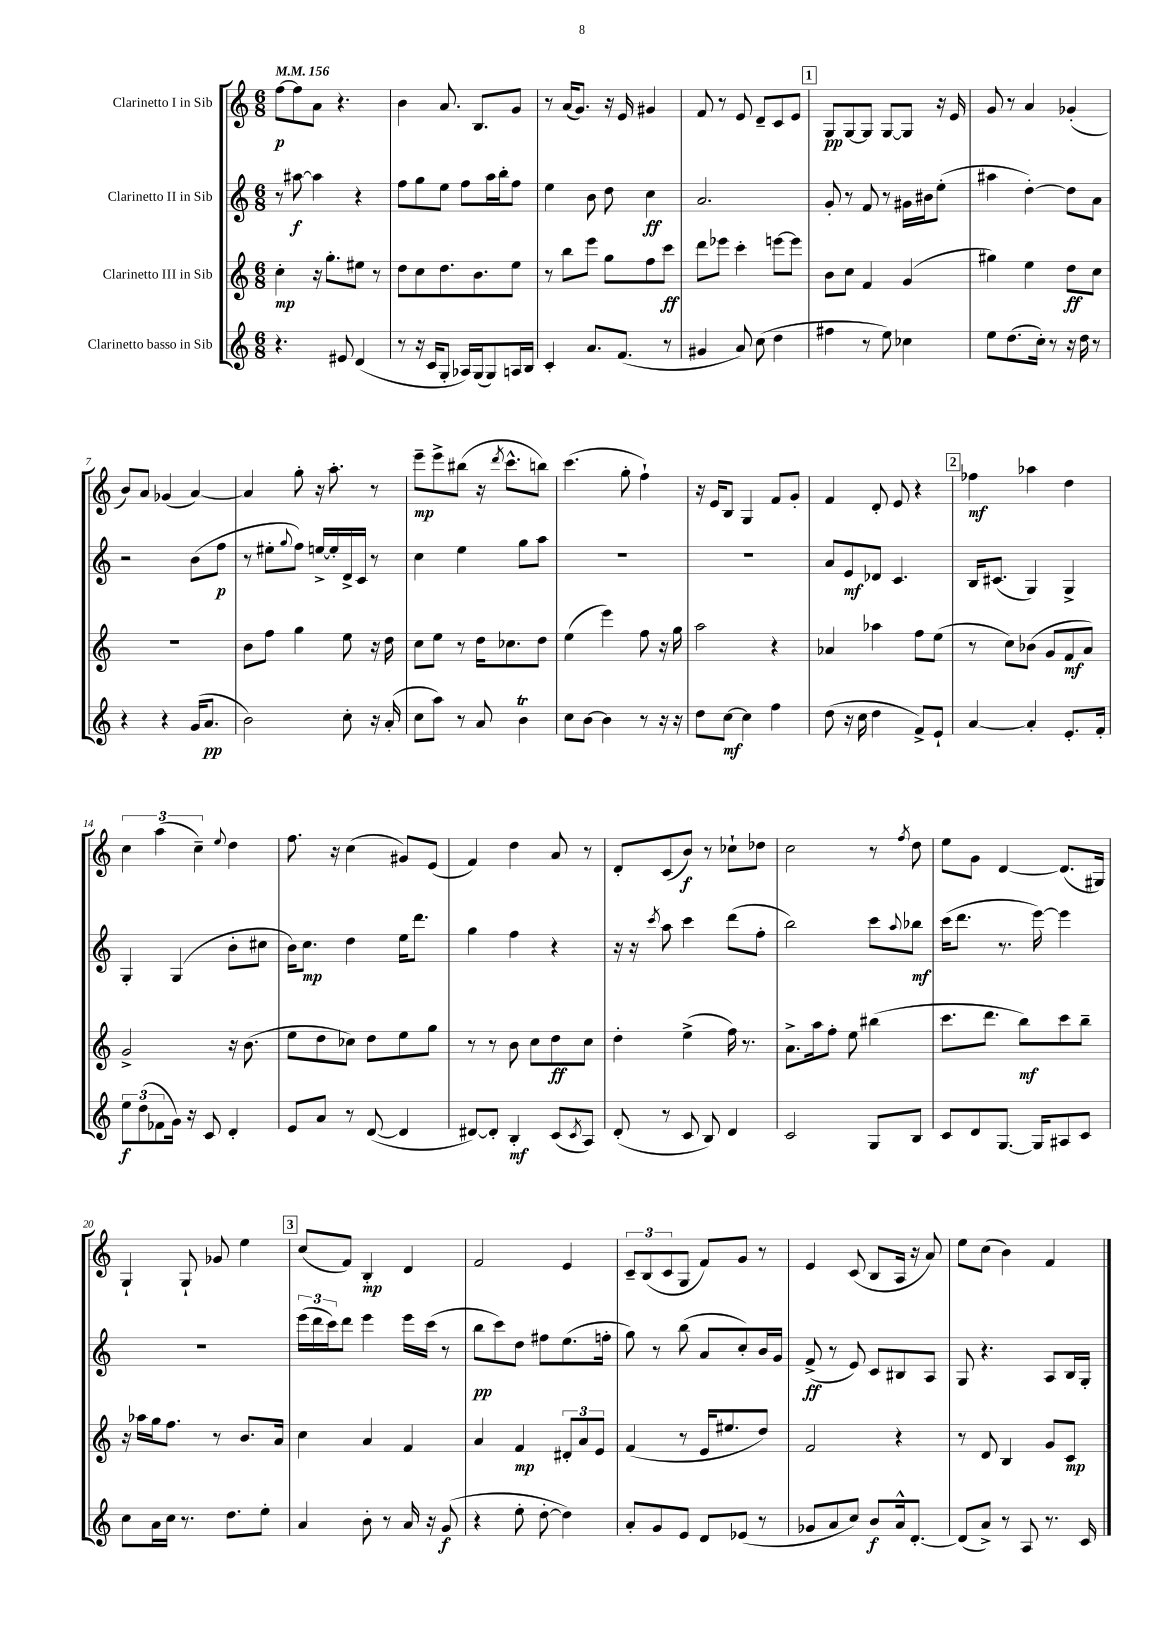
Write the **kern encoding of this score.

**kern	**dynam	**kern	**dynam	**kern	**dynam	**kern	**dynam
*part4	*part4	*part3	*part3	*part2	*part2	*part1	*part1
*staff4	*staff4	*staff3	*staff3	*staff2	*staff2	*staff1	*staff1
*I"Clarinetto basso in Sib	*	*I"Clarinetto III in Sib	*	*I"Clarinetto II in Sib	*	*I"Clarinetto I in Sib	*
*clefG2	*	*clefG2	*	*clefG2	*	*clefG2	*
*k[]	*	*k[]	*	*k[]	*	*k[]	*
*M6/8	*	*M6/8	*	*M6/8	*	*M6/8	*
*MM156	*	*MM156	*	*MM156	*	*MM156	*
=1	=1	=1	=1	=1	=1	=1	=1
4.r	.	4cc'\	mp	8r	.	[8ff\L	p
.	.	.	.	[8aa#X\	f	8ff\]	.
.	.	16r	.	4aa#\]	.	8a\J	.
.	.	8.gg'\L	.	.	.	.	.
8e#X/	.	.	.	.	.	4.r	.
(4d/	.	8ee#X\J	.	4r	.	.	.
.	.	8r	.	.	.	.	.
=2	=2	=2	=2	=2	=2	=2	=2
8r	.	8dd\L	.	8ff\L	.	4b\	.
16r	.	8cc\	.	8gg\	.	.	.
16c/KL	.	.	.	.	.	.	.
8G'/J	.	8.dd\	.	8ee\J	.	8.a/	.
16A-X/LL)	.	.	.	8ff\L	.	.	.
(16G/J	.	8.b\	.	.	.	8.B/L	.
8G/)	.	.	.	16aa\L	.	.	.
.	.	.	.	16bb'\J	.	.	.
16An/L	.	8ee\J	.	8ff\J	.	8g/J	.
16B/JJ	.	.	.	.	.	.	.
=3	=3	=3	=3	=3	=3	=3	=3
4c'/	.	8r	.	4ee\	.	8r	.
.	.	8bb\L	.	.	.	(16a/KL	.
.	.	.	.	.	.	8.g/J)	.
8.a/L	.	8eee\J	.	8b\	.	.	.
.	.	8gg\L	.	8dd\	.	16r	.
(8.f/J	.	.	.	.	.	16e/	.
.	.	8ff\	.	4cc\	ff	4g#X/	.
8r	.	8ccc\J	ff	.	.	.	.
=4	=4	=4	=4	=4	=4	=4	=4
4g#X/	.	8ddd\L	.	2.a/	.	8f/	.
.	.	8eee-X\J	.	.	.	8r	.
8a/)	.	4ccc'\	.	.	.	8e/	.
(8cc\	.	.	.	.	.	8d~/L	.
4dd\	.	[8eeen\L	.	.	.	8c/	.
.	.	8eee\J]	.	.	.	8e/J	.
!!LO:REH:place=s1:t=1
=5	=5	=5	=5	=5	=5	=5	=5
4ff#X\	.	8b\L	.	8g'/	.	8G/L	pp
.	.	8cc\J	.	8r	.	[8G/	.
8r	.	4f/	.	8f/	.	8G/J]	.
8ee\)	.	.	.	8r	.	[8G/L	.
4cc-X\	.	(4g/	.	16g#X\LL	.	8G/J]	.
.	.	.	.	16b#X\J	.	.	.
.	.	.	.	(8ee'\J	.	16r	.
.	.	.	.	.	.	16e/	.
=6	=6	=6	=6	=6	=6	=6	=6
8ee\L	.	4gg#X\)	.	4aa#X\	.	8g/	.
(8.dd\	.	.	.	.	.	8r	.
.	.	4ee\	.	[4dd'\)	.	4a/	.
16cc'\Jk)	.	.	.	.	.	.	.
8r	.	.	.	.	.	.	.
16r	.	8dd\L	ff	8dd\L]	.	(4g-X'/	.
16dd\	.	.	.	.	.	.	.
8r	.	8cc\J	.	8a\J	.	.	.
!!LO:LB:g=z
=7	=7	=7	=7	=7	=7	=7	=7
4r	.	2.r	.	2r	.	8b/L)	.
.	.	.	.	.	.	8a/J	.
4r	.	.	.	.	.	(4g-X/	.
(16g/KL	.	.	.	(8b\L	.	[4a/)	.
8.a/J	pp	.	.	.	.	.	.
.	.	.	.	8ff\J	p	.	.
=8	=8	=8	=8	=8	=8	=8	=8
2b\)	.	8b\L	.	8r	.	4a/]	.
.	.	8ff\J	.	8ee#X'\L	.	.	.
.	.	.	.	8qqgg/	.	.	.
.	.	4gg\	.	8ff\J)	.	8gg'\	.
.	.	.	.	[16een^/LL	.	16r	.
.	.	.	.	16ee'/]	.	8.aa'\	.
8cc'\	.	8ee\	.	16d^/	.	.	.
.	.	.	.	16c/JJ	.	.	.
16r	.	16r	.	8r	.	8r	.
(16a'/	.	16dd\	.	.	.	.	.
=9	=9	=9	=9	=9	=9	=9	=9
8cc\L	.	8cc\L	.	4cc\	.	8eee~\L	mp
8aa\J)	.	8ee\J	.	.	.	8eee^\	.
8r	.	8r	.	4ee\	.	(8bb#X\J	.
8a/	.	16dd\KL	.	.	.	16r	.
.	.	.	.	.	.	8qddd/	.
.	.	8.cc-X\	.	.	.	8.ccc^^\L	.
4bt\	.	.	.	8gg\L	.	.	.
.	.	8dd\J	.	8aa\J	.	8bbn\J)	.
=10	=10	=10	=10	=10	=10	=10	=10
8cc\L	.	(4ee\	.	2.r	.	(4.ccc\	.
[8b\J	.	.	.	.	.	.	.
4b\]	.	4eee\)	.	.	.	.	.
.	.	.	.	.	.	8gg'\	.
8r	.	8ff\	.	.	.	4ff`\)	.
16r	.	16r	.	.	.	.	.
16r	.	16gg\	.	.	.	.	.
=11	=11	=11	=11	=11	=11	=11	=11
8dd\L	.	2aa\	.	2.r	.	16r	.
.	.	.	.	.	.	16e/KL	.
[8cc\J	mf	.	.	.	.	8B/J	.
4cc\]	.	.	.	.	.	4G/	.
4ff\	.	4r	.	.	.	8f/L	.
.	.	.	.	.	.	8g'/J	.
=12	=12	=12	=12	=12	=12	=12	=12
(8dd\	.	4a-X/	.	8a/L	.	4f/	.
16r	.	.	.	8e/	mf	.	.
16cc\	.	.	.	.	.	.	.
4dd\	.	4aa-X\	.	8d-X/J	.	8d'/	.
.	.	.	.	4.c/	.	8e/	.
8f^/L)	.	8ff\L	.	.	.	4r	.
8e`/J	.	(8ee\J	.	.	.	.	.
!!LO:REH:place=s1:t=2
=13	=13	=13	=13	=13	=13	=13	=13
[4a/	.	8r	.	16B/KL	.	4ff-X\	mf
.	.	.	.	(8.c#X/J	.	.	.
.	.	8cc\L)	.	.	.	.	.
4a'/]	.	(8b-X\J	.	4G/)	.	4aa-X\	.
.	.	8g/L	.	.	.	.	.
8.e'/L	.	8f/	mf	4G^/	.	4dd\	.
.	.	8a/J)	.	.	.	.	.
16f'/Jk	.	.	.	.	.	.	.
!!LO:LB:g=z
=14	=14	=14	=14	=14	=14	=14	=14
12ee\L	f	2g^/	.	4G'/	.	6cc\	.
(12dd\	.	.	.	.	.	.	.
12f-X\	.	.	.	.	.	(6aa\	.
16g\Jk)	.	.	.	(4G/	.	.	.
16r	.	.	.	.	.	.	.
.	.	.	.	.	.	6cc~\)	.
8c/	.	.	.	.	.	.	.
.	.	.	.	.	.	8qqee/	.
4d'/	.	16r	.	8b'\L	.	4dd\	.
.	.	(8.b\	.	.	.	.	.
.	.	.	.	8cc#X\J	.	.	.
=15	=15	=15	=15	=15	=15	=15	=15
8e/L	.	8ee\L	.	16b\KL)	.	8.ff\	.
.	.	.	.	8.cc\J	mp	.	.
8a/J	.	8dd\	.	.	.	.	.
.	.	.	.	.	.	16r	.
8r	.	8cc-X\J)	.	4dd\	.	(4cc\	.
([8d/	.	8dd\L	.	.	.	.	.
4d/]	.	8ee\	.	16ee\KL	.	8g#X/L)	.
.	.	.	.	8.ddd\J	.	.	.
.	.	8gg\J	.	.	.	(8e/J	.
=16	=16	=16	=16	=16	=16	=16	=16
[8d#X/L)	.	8r	.	4gg\	.	4f/)	.
8d#'/J]	.	8r	.	.	.	.	.
4B'/	mf	8b\	.	4ff\	.	4dd\	.
.	.	8cc\L	.	.	.	.	.
(8c/L	.	8dd\	ff	4r	.	8a/	.
8qc/	.	.	.	.	.	.	.
8A/J)	.	8cc\J	.	.	.	8r	.
=17	=17	=17	=17	=17	=17	=17	=17
(8d'/	.	4dd'\	.	16r	.	8d'/L	.
.	.	.	.	16r	.	.	.
.	.	.	.	8qccc/	.	.	.
8r	.	.	.	8aa\	.	(8c/	.
8c/	.	(4ee^\	.	4ccc\	.	8b/J)	f
8B/)	.	.	.	.	.	8r	.
4d/	.	16ff\)	.	(8ddd\L	.	8cc-X`\L	.
.	.	8.r	.	.	.	.	.
.	.	.	.	8ff'\J	.	8dd-X\J	.
=18	=18	=18	=18	=18	=18	=18	=18
2c/	.	8.a^\L	.	2bb\)	.	2cc\	.
.	.	16aa\k	.	.	.	.	.
.	.	8ff'\J	.	.	.	.	.
.	.	8ee\	.	.	.	.	.
8G/L	.	(4bb#X\	.	8ccc\L	.	8r	.
.	.	.	.	8qqaa/	.	8qff/	.
8B/J	.	.	.	8bb-X\J	mf	8dd\	.
=19	=19	=19	=19	=19	=19	=19	=19
8c/L	.	8.ccc\L	.	(16ccc\KL	.	8ee\L	.
.	.	.	.	8.ddd\J	.	.	.
8d/	.	.	.	.	.	8g\J	.
.	.	8.ddd\J	.	.	.	.	.
[8.G/J	.	.	.	8.r	.	[4d/	.
.	.	8bb\L)	mf	.	.	.	.
16G/KL]	.	.	.	[16eee\)	.	.	.
8A#X/	.	8ccc\	.	4eee\]	.	(8.d/L]	.
8c/J	.	8bb~\J	.	.	.	.	.
.	.	.	.	.	.	16G#X/Jk)	.
!!LO:LB:g=z
=20	=20	=20	=20	=20	=20	=20	=20
8cc\L	.	16r	.	2.r	.	4G`/	.
.	.	16aa-X\LL	.	.	.	.	.
16a\L	.	16gg\J	.	.	.	.	.
16cc\JJ	.	8.ff\J	.	.	.	.	.
8.r	.	.	.	.	.	8G`/	.
.	.	8r	.	.	.	8g-X/	.
8.dd\L	.	.	.	.	.	.	.
.	.	8.b/L	.	.	.	4ee\	.
8ee'\J	.	.	.	.	.	.	.
.	.	16a/Jk	.	.	.	.	.
!!LO:REH:place=s1:t=3
=21	=21	=21	=21	=21	=21	=21	=21
4a/	.	4cc\	.	(24eee\LL	.	(8cc/L	.
.	.	.	.	24ddd\	.	.	.
.	.	.	.	24ccc\J)	.	.	.
.	.	.	.	8ddd\J	.	8f/J)	.
8b'\	.	4a/	.	4eee\	.	4B'/	mp
8r	.	.	.	.	.	.	.
16a/	.	4f/	.	16eee\LL	.	4d/	.
16r	.	.	.	(16ccc\JJ	.	.	.
(8g/	f	.	.	8r	.	.	.
=22	=22	=22	=22	=22	=22	=22	=22
4r	.	4a/	.	8bb\L	pp	2f/	.
.	.	.	.	8ccc\)	.	.	.
8ee'\	.	4f/	mp	8dd\J	.	.	.
[8dd'\	.	.	.	8ff#X\L	.	.	.
4dd\])	.	12d#X'/L	.	(8.ee\	.	4e/	.
.	.	12a/	.	.	.	.	.
.	.	12e/J	.	.	.	.	.
.	.	.	.	16ffn'\Jk	.	.	.
=23	=23	=23	=23	=23	=23	=23	=23
8a'/L	.	(4f/	.	8gg\)	.	12c~/L	.
.	.	.	.	.	.	(12B/	.
8g/	.	.	.	8r	.	.	.
.	.	.	.	.	.	12c/	.
8e/J	.	8r	.	(8bb\	.	8G/J	.
8d/L	.	16e/KL	.	8a/L	.	8f/L)	.
.	.	8.ee#X/	.	.	.	.	.
(8e-X/J	.	.	.	8cc'/)	.	8g/J	.
8r	.	8dd/J)	.	16b/L	.	8r	.
.	.	.	.	16g/JJ	.	.	.
=24	=24	=24	=24	=24	=24	=24	=24
8g-X/L	.	2f/	.	(8f^/	ff	4e/	.
8a/	.	.	.	8r	.	.	.
8cc/J)	.	.	.	8e/)	.	(8c/	.
8b/L	f	.	.	8c/L	.	8B/L	.
16a^^/k	.	4r	.	8B#X/	.	16A/Jk	.
[8.d'/J	.	.	.	.	.	16r	.
.	.	.	.	8A/J	.	8a/)	.
=25	=25	=25	=25	=25	=25	=25	=25
(8d/L]	.	8r	.	8G/	.	8ee\L	.
8a^/J)	.	8d/	.	4.r	.	(8cc\J	.
8r	.	4B/	.	.	.	4b\)	.
8A/	.	.	.	.	.	.	.
8.r	.	8g/L	.	8A/L	.	4f/	.
.	.	8c/J	mp	16B/L	.	.	.
16c/	.	.	.	16G'/JJ	.	.	.
==	==	==	==	==	==	==	==
*-	*-	*-	*-	*-	*-	*-	*-
